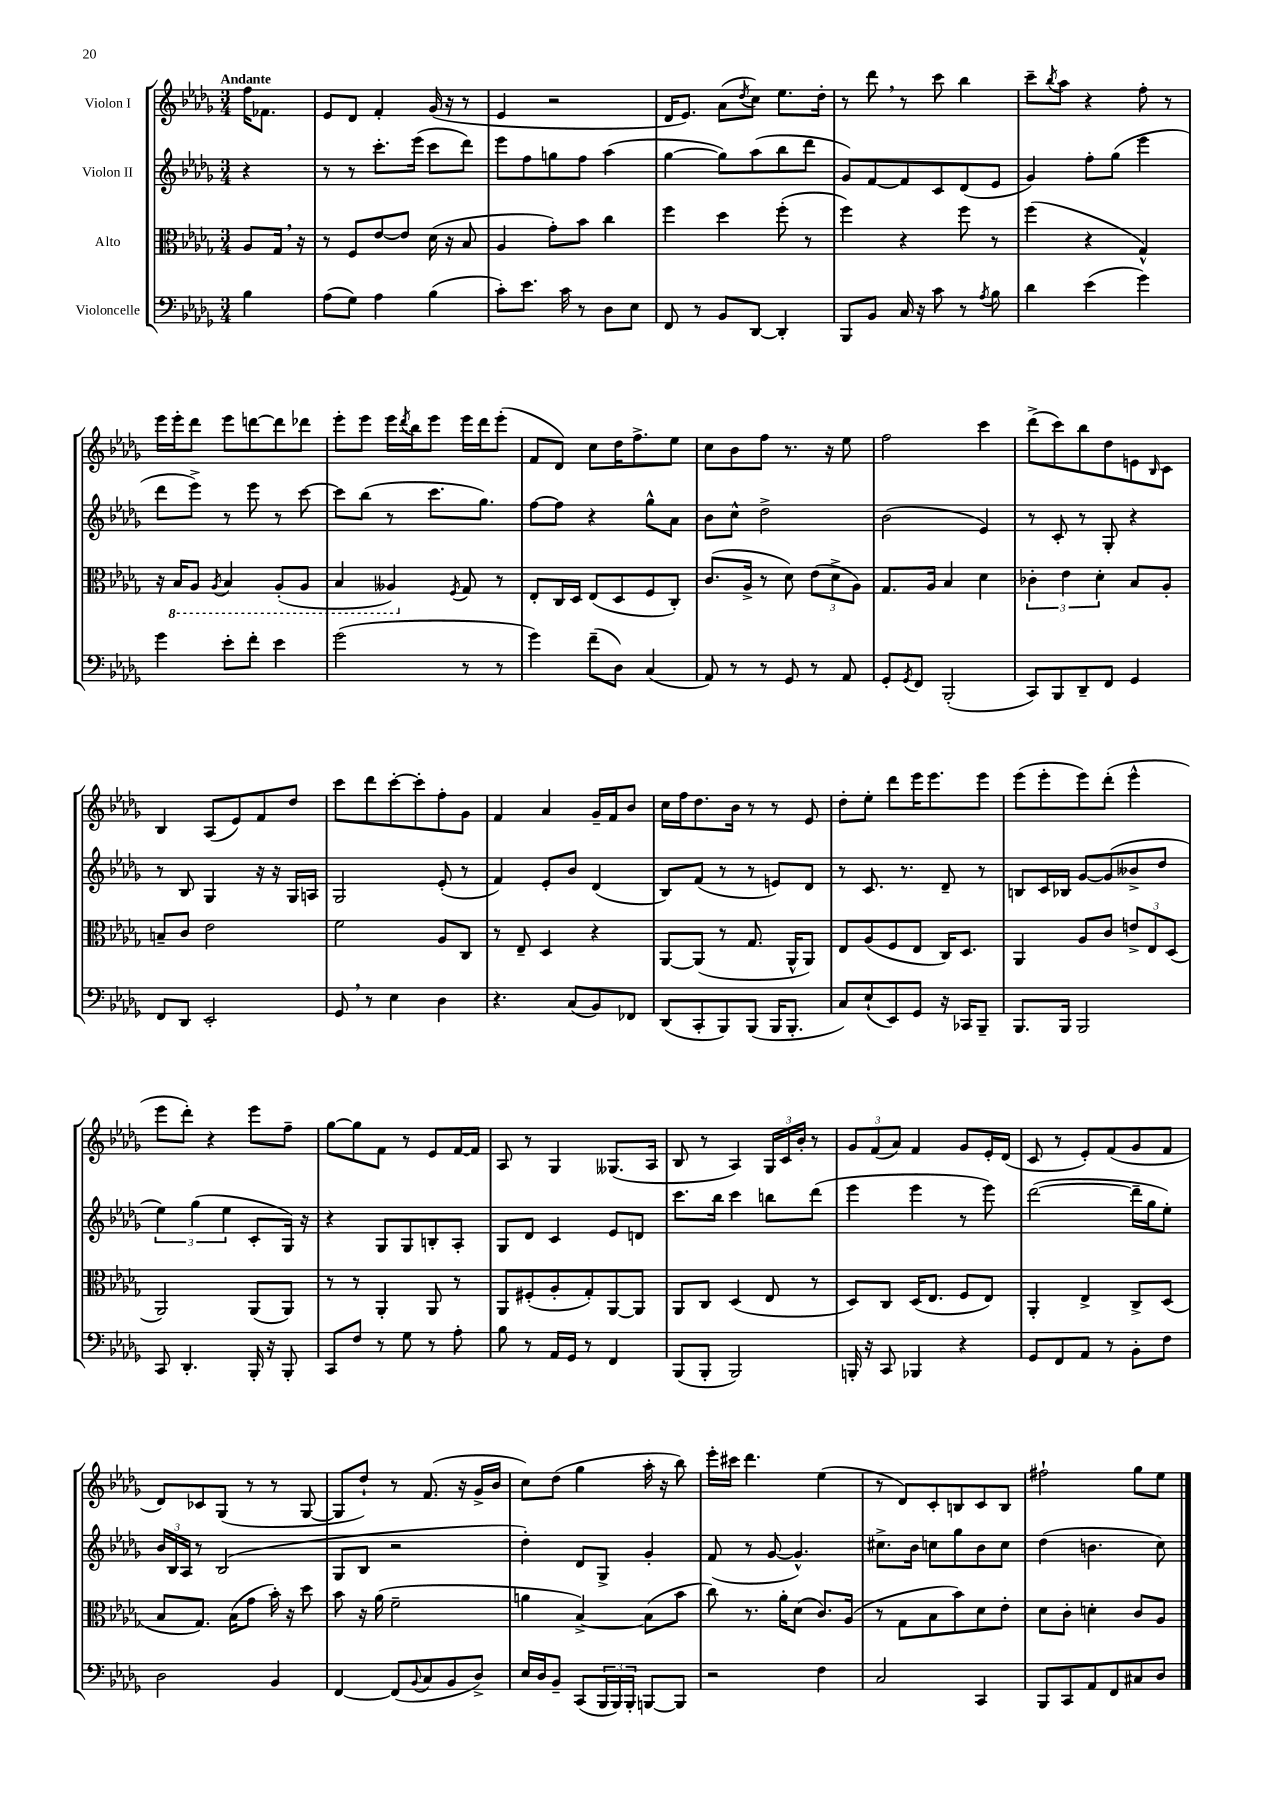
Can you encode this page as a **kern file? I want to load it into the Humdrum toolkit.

**kern	**kern	**kern	**kern
*staff4	*staff3	*staff2	*staff1
*clefF4	*clefC3	*clefG2	*clefG2
*k[b-e-a-d-g-]	*k[b-e-a-d-g-]	*k[b-e-a-d-g-]	*k[b-e-a-d-g-]
*M3/4	*M3/4	*M3/4	*M3/4
4B-\	8A-/L	4r	16ff\LK
.	.	.	8.f-\J
.	16G-/Jk	.	.
.	16r	.	.
=	=	=	=
(8A-\L	8r	8r	8e-/L
8G-\J)	8F/L	8r	8d-/J
4A-\	[8e-/	8.ccc'\L	4f'/
.	8e-/]J	.	.
.	.	(16eee-\Jk	.
(4B-\	(16d-\	8ccc\L	(16g-/
.	16r	.	16r
.	8B-/	8ddd-\J)	8r
=	=	=	=
8c'\L)	4A-/	8eee-\L	4e-/
8.e-\J	.	8ff\	.
.	8g-'\L)	8gg\	2r
16c\	.	.	.
8r	8b-\J	8ff\J	.
8D-\L	4cc\	(4aa-\	.
8E-\J	.	.	.
=	=	=	=
8FF/	4ff\	[4gg-\	16d-/LK
.	.	.	8.e-/J)
8r	.	.	.
8BB-/L	4dd-\	8gg-\]L)	(8a-\L
.	.	.	8qdd-/
[8DD-/J	.	(8aa-\	8cc\J)
4DD-'/]	(8ff'\	8bb-\	8.ee-\L
.	8r	8ddd-\J	.
.	.	.	16dd-'\Jk
=	=	=	=
8BBB-/L	4ff\)	8g-/L)	8r
8BB-/J	.	[8f/	8ddd-\
16C/	4r	8f/]	8r
16r	.	.	.
8c\	.	8c/	8ccc\
8r	8ff\	(8d-/	4bb-\
8qA-/	.	.	.
8B-\	8r	8e-/J	.
=	=	=	=
4d-\	(4ff\	4g-/)	8ccc~\L
.	.	.	8qbb-/
.	.	.	8aa-\J
(4e-\	4r	8ff'\L	4r
.	.	(8gg-\J	.
4g-\)	4G-^^/)	4eee-\	8ff'\
.	.	.	8r
=	=	=	=
4g-\	16r	8ddd-\L	16eee-\LL
.	16BB-/LK	.	16eee-'\J
.	8AA-/J	8eee-^\J)	8ddd-\J
.	8qAA-/	.	.
8e-'\L	4BB-/	8r	8eee-\L
8f'\J	.	8eee-\	[8ddd\
4e-\	(8AA-'/L	8r	8ddd\]
.	8AA-/J	[8ccc\	8ddd-\J
=	=	=	=
(2g-\	4BB-/	8ccc\]L	8eee-'\L
.	.	(8bb-\J	8eee-\J
.	4AA--/)	8r	16eee-\LL
.	.	.	8qddd-/
.	.	.	16bb-\J
.	.	8.ccc\L	8eee-\J
.	8qF/	.	.
8r	8G-/	.	16eee-\LL
.	.	8.gg-\J)	16ddd-\J
8r	8r	.	(8eee-'\J
=	=	=	=
4g-\)	8E-'/L	[8ff\L	8f/L
.	16C/L	8ff\]J	8d-/J)
.	16D-/JJ	.	.
(8f~\L	(8E-/L	4r	8cc\L
8D-\J)	8D-/	.	16dd-\K
.	.	.	8.ff^\
(4C/	8F/	8gg-^^\L	.
.	8C'/J)	8a-\J	8ee-\J
=	=	=	=
8AA-/)	(8.c/L	8b-\L	8cc\L
8r	.	8cc^^\J	8b-\
.	16A-^/Jk	.	.
8r	8r	2dd-^\	8ff\J
8GG-/	8d-\)	.	8.r
8r	(12e-\L	.	.
.	.	.	16r
.	12d-^\	.	.
8AA-/	.	.	8ee-\
.	12A-\J)	.	.
=	=	=	=
8GG-'/L	8.G-/L	(2b-\	2ff\
8qGG-/	.	.	.
8FF/J	.	.	.
.	16A-/Jk	.	.
(2BBB-'/	4B-/	.	.
.	4d-\	4e-/)	4ccc\
=	=	=	=
8CC/L)	6c-'\	8r	(8ddd-^\L
8BBB-/	.	8c'/	8ccc\)
.	6e-\	.	.
8DD-~/	.	8r	8bb-\
.	6d-'\	.	.
8FF/J	.	8G-'/	8dd-\
4GG-/	8B-/L	4r	8e\
.	.	.	16qqB-/
.	8A-'/J	.	8c\J
=	=	=	=
8FF/L	8B~/L	8r	4B-/
8DD-/J	8c/J	8B-/	.
2EE-'/	2e-\	4G-/	(8A-/L
.	.	.	8e-/)
.	.	16r	8f/
.	.	16r	.
.	.	16G-/LL	8dd-/J
.	.	16A/JJ	.
=	=	=	=
8GG-/	2f\	2G-/	8ccc\L
8r	.	.	8ddd-\
4E-\	.	.	[8ccc'\
.	.	.	8ccc'\]
4D-\	8A-/L	(8e-'/	8ff'\
.	8C/J	8r	8g-\J
=	=	=	=
4.r	8r	4f/)	4f/
.	8E-~/	.	.
.	4D-/	8e-'/L	4a-/
(8C/L	.	8b-/J	.
8BB-/)	4r	(4d-/	16g-~/LL
.	.	.	16f/J
8FF-/J	.	.	8b-/J
=	=	=	=
(8DD-/L	[8AA-/L	8B-/L)	16cc\LL
.	.	.	16ff\J
8CC'/	(8AA-/]J	(8f/J	8.dd-\
8BBB-/)	8r	8r	.
.	.	.	16b-\Jk
(8BBB-/J	8.G-/	8r	8r
16BBB-/LK	.	8e/L)	8r
8.BBB-'/J	16AA-^^/LK	.	.
.	8AA-/J)	8d-/J	8e-/
=	=	=	=
8C/L)	8E-/L	8r	8dd-'\L
(8E-`/	(8A-/	8.c/	8ee-'\J
8EE-/)	8F/	.	8ddd-\L
.	.	8.r	.
8GG-/J	8E-/J	.	16eee-\K
.	.	.	8.eee-\
16r	16C/LK)	8d-~/	.
16CC-/LK	8.D-/J	.	.
8BBB-~/J	.	8r	8eee-\J
=	=	=	=
8.BBB-/L	4AA-/	8B/L	(8eee-\L
.	.	16c/L	8eee-'\
16BBB-/Jk	.	16B-/JJ	.
2BBB-/	8A-/L	[8g-/L	8eee-\)
.	8c/J	(8g-/]	(8ddd-'\J
.	12e^/L	8b--^/	4eee-^^\
.	12E-/	.	.
.	.	8dd-/J	.
.	(12D-/J	.	.
=	=	=	=
8CC/	2AA-/)	6ee-\)	8eee-\L
4.DD-'/	.	.	8ddd-'\J)
.	.	(6gg-\	.
.	.	.	4r
.	.	6ee-\	.
16BBB-'/	(8AA-/L	8c'/L	8eee-\L
16r	.	.	.
8BBB-'/	8AA-/J)	16G-/Jk)	8ff~\J
.	.	16r	.
=	=	=	=
8CC/L	8r	4r	[8gg-\L
8F/J	8r	.	8gg-\]
8r	4AA-'/	8G-/L	8f\J
8G-\	.	8G-/	8r
8r	8AA-/	8B'/	8e-/L
8A-'\	8r	8A-'/J	[16f/L
.	.	.	16f/]JJ
=	=	=	=
8B-\	8AA-/L	8G-/L	8A-/
8r	(8F#'/	8d-/J	8r
16AA-/LL	8A-'/	4c/	4G-/
16GG-/JJ	.	.	.
8r	8G-'/)	.	.
4FF/	[8AA-/	8e-/L	(8.G--/L
.	8AA-/]J	8d/J	.
.	.	.	16A-/Jk
=	=	=	=
(8BBB-/L	8AA-/L	8.ccc\L	8B-/
8BBB-'/J	8C/J	.	8r
.	.	16bb-\Jk	.
2BBB-/)	(4D-/	4ccc\	4A-/)
.	8E-/	8bb\L	24G-/LL
.	.	.	24c/
.	.	.	24b-'/JJ
.	8r	(8ddd-\J	8r
=	=	=	=
16BBB'/	8D-/L)	4eee-\	12g-/L
16r	.	.	.
.	.	.	(12f/
8CC/	8C/J	.	.
.	.	.	12a-/J)
4BBB-/	(16D-/LK	4eee-\	4f/
.	8.E-/J	.	.
4r	8F/L	8r	8g-/L
.	8E-/J)	8eee-\)	16e-'/L
.	.	.	(16d-/JJ
=	=	=	=
8GG-/L	4AA-'/	([2ddd-\	8c/
8FF/	.	.	8r
8AA-/J	4E-^/	.	8e-'/L)
8r	.	.	(8f/
8BB-'\L	8C^/L	16ddd-~\]LL	8g-/
.	.	16gg-\J	.
8F\J	(8D-/J	8ee-'\J)	8f/J
=	=	=	=
2D-\	8B-/L	24b-/LL	8d-/L)
.	.	24B-/	.
.	.	24A-/JJ	.
.	8.G-/J)	8r	8c-/
.	.	(2B-/	(8G-/J
.	(16B-\LK	.	.
.	8g-\J	.	8r
4BB-/	16b-'\)	.	8r
.	16r	.	.
.	8dd-\	.	[8G-/
=	=	=	=
[4FF/	8b-\	8G-/L	8G-/]L
.	16r	8B-/J	8dd-`/J)
.	(16a-\	.	.
(8FF/]L	2f~\	2r	8r
8qqBB-/	.	.	.
8C/	.	.	(8.f/
8BB-/	.	.	.
.	.	.	16r
8D-^/J)	.	.	16g-^/LL
.	.	.	16b-/JJ
=	=	=	=
16E-/LL	4a\	4dd-'\)	8cc\L)
16D-/J	.	.	.
8BB-~/J	.	.	(8dd-\J
(8CC/L	[4B-^/)	8d-/L	4gg-\
24BBB-/L	.	8G-^/J	.
24BBB-/)	.	.	.
24BBB-'/JJ	.	.	.
[8BBB/L	(8B-\]L	4g-'/	16aa-'\
.	.	.	16r
8BBB/]J	8b-\J	.	8bb-\)
=	=	=	=
2r	8cc\)	(8f/	16eee-'\LL
.	.	.	16ccc#\JJ
.	8.r	8r	4.ddd-\
.	.	[8g-/	.
.	16a-'\LK	.	.
.	(8d-\J	4.g-^^/])	.
4F\	8.c/L)	.	(4ee-\
.	(16A-/Jk	.	.
=	=	=	=
2C/	8r	8.cc#^\L	8r
.	8G-\L	.	8d-/L)
.	.	16b-\Jk	.
.	8B-\	8cc\L	8c'/
.	8b-\)	8gg-\	8B/
4CC/	8d-\	8b-\	8c/
.	8e-'\J	8cc\J	8B/J
=	=	=	=
8BBB-/L	8d-\L	(4dd-\	2ff#`\
8CC/	8c'\J	.	.
8AA-/	4d'\	4.b\	.
8FF/	.	.	.
8C#/	8c/L	.	8gg-\L
8D-/J	8A-/J	8cc\)	8ee-\J
==	==	==	==
*-	*-	*-	*-
